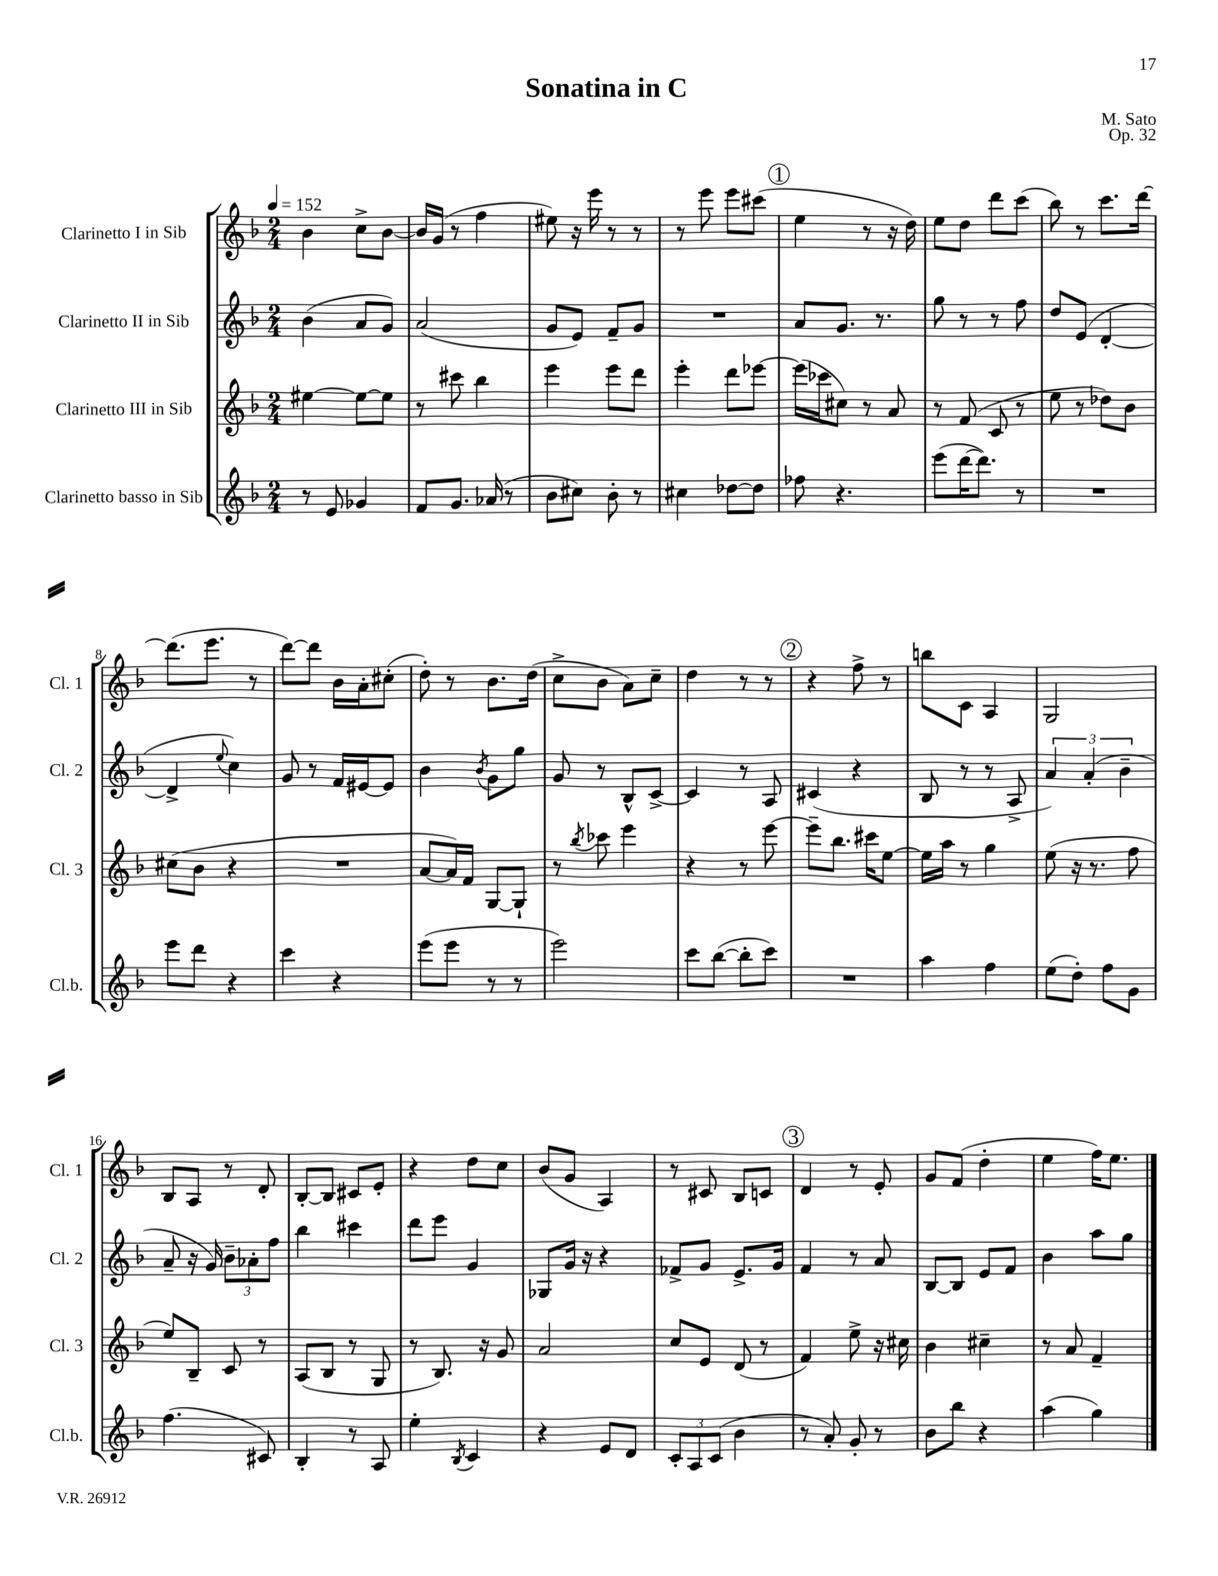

**kern	**kern	**kern	**kern
*staff4	*staff3	*staff2	*staff1
*clefG2	*clefG2	*clefG2	*clefG2
*k[b-]	*k[b-]	*k[b-]	*k[b-]
*M2/4	*M2/4	*M2/4	*M2/4
*MM152	*MM152	*MM152	*MM152
8r	[4ee#	(4b-	4b-
8e	.	.	.
4g-	8ee#_	8a	8cc^
.	8ee#]	8g)	[8b-
=	=	=	=
8f	8r	(2a	16b-]
.	.	.	(16g
8.g	8ccc#	.	8r
.	4bb-	.	4ff
(16a-	.	.	.
8r	.	.	.
=	=	=	=
8b-	4eee	8g	8ee#)
8cc#)	.	8e)	16r
.	.	.	16eee
8b-'	8eee	8f~	8r
8r	8ddd	8g	8r
=	=	=	=
4cc#	4eee'	2r	8r
.	.	.	8eee
[8dd-	8ddd	.	8eee
8dd-]	[8eee-	.	(8ccc#
=	=	=	=
8ff-	(16eee-]	8a	4ee
.	16ccc-	.	.
4.r	8cc#)	8.g	.
.	8r	.	8r
.	.	8.r	.
.	8a	.	16r
.	.	.	16dd)
=	=	=	=
(8eee	8r	8gg	8ee
[16ddd	(8f	8r	8dd
8.ddd])	.	.	.
.	8c	8r	8ddd
8r	8r	8ff	(8ccc
=	=	=	=
2r	8ee	8dd	8bb-)
.	8r	(8e	8r
.	8dd-)	[4d'	8.ccc
.	8b-	.	.
.	.	.	[16ddd
=	=	=	=
8eee	(8cc#	4d^]	(8.ddd]
8ddd	8b-	.	.
.	.	.	8.eee
.	.	8qqee	.
4r	4r	4cc)	.
.	.	.	8r
=	=	=	=
4ccc	2r	8g	[8ddd)
.	.	8r	8ddd]
4r	.	16f	16b-
.	.	[16e#	16a'
.	.	8e#]	(8cc#'
=	=	=	=
(8eee	[8a	4b-	8dd')
8eee	16a])	.	8r
.	16f	.	.
.	.	8qb-	.
8r	[8G	8g	8.b-
8r	8G`]	8gg	.
.	.	.	(16dd
=	=	=	=
2eee)	8r	8g	8cc^
.	8qbb-	.	.
.	8ccc-	8r	8b-
.	4eee	8B-^^	8a)
.	.	[8c^	8cc~
=	=	=	=
8ccc	4r	4c]	4dd
([8bb-	.	.	.
8bb-']	8r	8r	8r
8ccc)	[8eee	8A	8r
=	=	=	=
2r	8eee~]	(4c#	4r
.	8.bb-	.	.
.	.	4r	8ff^
.	16ccc#	.	.
.	[8ee	.	8r
=	=	=	=
4aa	16ee]	8B-	8bb
.	16aa	.	.
.	8r	8r	8c
4ff	4gg	8r	4A
.	.	8A^	.
=	=	=	=
(8ee	(8ee	6a)	2G
8dd')	16r	.	.
.	.	(6a'	.
.	8.r	.	.
8ff	.	.	.
.	.	6b-~	.
8g	8ff	.	.
=	=	=	=
(4.ff	8ee)	8a~	8B-
.	8B-~	16r	8A
.	.	16g)	.
.	8c	12b-~	8r
.	.	12a-'	.
8c#)	8r	.	8d'
.	.	12ff	.
=	=	=	=
4B-'	(8A	4bb-	[8B-'
.	8B-	.	8B-]
8r	8r	4ccc#	8c#
8A	8G	.	8e'
=	=	=	=
4ee'	8r	8ddd	4r
.	8.B-)	8eee	.
8qB-	.	.	.
4c	.	4g	8dd
.	16r	.	.
.	8g	.	8cc
=	=	=	=
4r	2a	8G-	(8b-
.	.	16g	8g
.	.	16r	.
8e	.	4r	4A)
8d	.	.	.
=	=	=	=
12c'	8cc	8f-^	8r
12A	.	.	.
.	8e	8g	8c#
(12c	.	.	.
4b-	(8d	8.e^	8B-
.	8r	.	8c
.	.	16g	.
=	=	=	=
8r	4f)	4f	4d
8a')	.	.	.
8g'	8ee^	8r	8r
8r	16r	8a	8e'
.	16cc#	.	.
=	=	=	=
8b-	4b-	[8B-	8g
8bb-	.	8B-]	(8f
4r	4cc#~	8e	4dd'
.	.	8f	.
=	=	=	=
(4aa	8r	4b-	4ee
.	8a	.	.
4gg)	4f~	8aa	16ff)
.	.	.	8.ee
.	.	8gg	.
==	==	==	==
*-	*-	*-	*-
